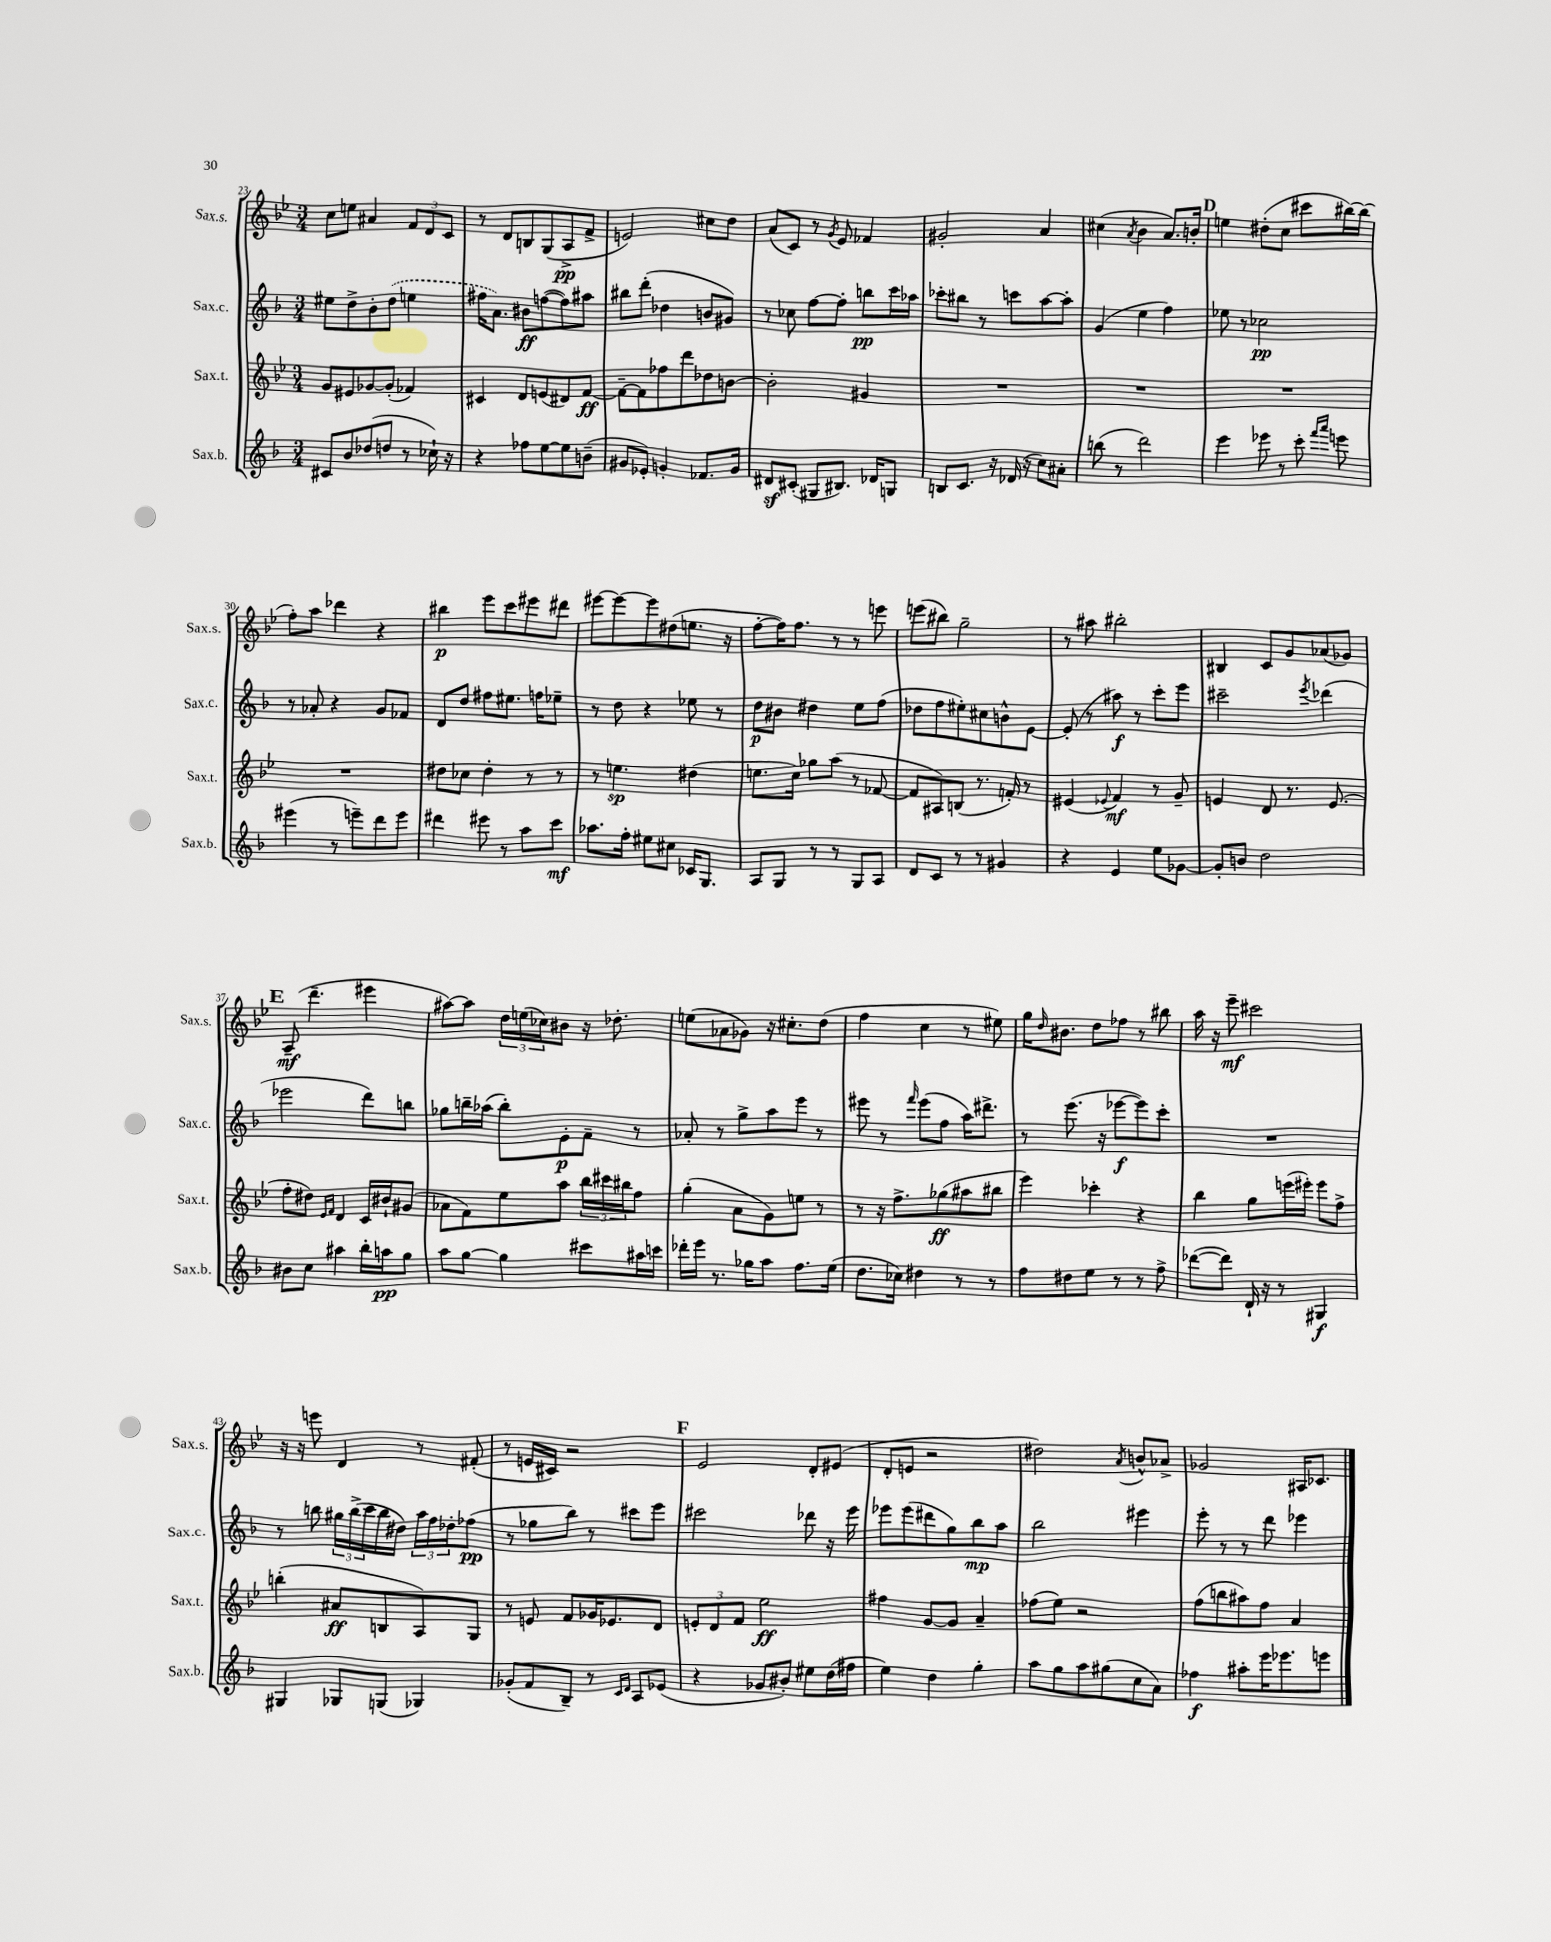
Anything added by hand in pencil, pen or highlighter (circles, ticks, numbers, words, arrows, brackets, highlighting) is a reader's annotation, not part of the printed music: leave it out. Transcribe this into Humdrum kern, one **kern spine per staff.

**kern	**dynam	**kern	**dynam	**kern	**dynam	**kern	**dynam
*part4	*part4	*part3	*part3	*part2	*part2	*part1	*part1
*staff4	*staff4	*staff3	*staff3	*staff2	*staff2	*staff1	*staff1
*I"Sax.b.	*	*I"Sax.t.	*	*I"Sax.c.	*	*I"Sax.s.	*
*I'Sax.b.	*	*I'Sax.t.	*	*I'Sax.c.	*	*I'Sax.s.	*
*clefG2	*	*clefG2	*	*clefG2	*	*clefG2	*
*k[b-]	*	*k[b-e-]	*	*k[b-]	*	*k[b-e-]	*
*M3/4	*	*M3/4	*	*M3/4	*	*M3/4	*
=23	=23	=23	=23	=23	=23	=23	=23
8c#X/L	.	8g/L	.	8ee#X\L	.	8cc\L	.
8b-/	.	8e#X/	.	8dd^\	.	8een\J	.
(8dd-X/	.	[8g-X/	.	8b-'\	.	4a#X/	.
8ddn/J	.	(8g-'/J]	.	(8dd\J	.	.	.
8r	.	4f-X/)	.	4een\	.	12f/L	.
.	.	.	.	.	.	12d/	.
16cc-X`\)	.	.	.	.	.	.	.
.	.	.	.	.	.	12c/J	.
16r	.	.	.	.	.	.	.
=24	=24	=24	=24	=24	=24	=24	=24
4r	.	4c#X/	.	16ff#X\KL	.	8r	.
.	.	.	.	8.a\J)	.	.	.
.	.	.	.	.	.	8d/L	.
8ff-X\L	.	8d/L	.	8b#X\L	ff	8Bn/	.
[8ee\	.	(8en/	.	([8ffn\	.	(8G/	.
8ee\]	.	8d#X/)	.	8ff\])	.	8A^/	pp
(8bn~\J	.	[8f/J	ff	8aa#X\J	.	8f^/J	.
=25	=25	=25	=25	=25	=25	=25	=25
8g#X/L	.	8f~\L_	.	8bb#X\L	.	2en/)	.
8e-X'/J)	.	8f\]	.	(8ddd'\J	.	.	.
4gn'/	.	8ff-X\	.	4dd-X\	.	.	.
.	.	8ddd\	.	.	.	.	.
8.f-X/L	.	8dd-X\	.	8bn/L	.	8cc#X\L	.
.	.	[8bn\J	.	8g#X/J)	.	8dd\J	.
16g/Jk	.	.	.	.	.	.	.
=26	=26	=26	=26	=26	=26	=26	=26
8d#Xz/L	.	2b'\]	.	8r	.	(8a/L	.
(8c#X'/J	.	.	.	8cc-X\	.	8c/J)	.
8G#X/L	.	.	.	[8ff\L	.	8r	.
.	.	.	.	.	.	8qg/	.
8.B#X/J)	.	.	.	8ff'\J]	.	8e-/	.
.	.	4g#X/	.	8bbn\L	pp	4f-X/	.
16d-X/KL	.	.	.	.	.	.	.
8Gn/J	.	.	.	16ccc\L	.	.	.
.	.	.	.	16aa-X\JJ	.	.	.
=27	=27	=27	=27	=27	=27	=27	=27
8Bn/L	.	2.r	.	8ccc-X'\L	.	2g#X'/	.
8.c/J	.	.	.	8bb#X\J	.	.	.
.	.	.	.	8r	.	.	.
16r	.	.	.	.	.	.	.
(16d-X/	.	.	.	8cccn\L	.	.	.
16r	.	.	.	.	.	.	.
8cc\L)	.	.	.	[8aa\	.	4a/	.
8a#X'\J	.	.	.	8aa'\J]	.	.	.
=28	=28	=28	=28	=28	=28	=28	=28
(8bbn\	.	2.r	.	(4g/	.	(4cc#X\	.
8r	.	.	.	.	.	.	.
.	.	.	.	.	.	8qa/	.
2ddd\)	.	.	.	4ee\	.	4b-\	.
.	.	.	.	4ff\)	.	8.a/L)	.
.	.	.	.	.	.	16bn'/Jk	.
!!LO:REH:place=s1:t=D
=29	=29	=29	=29	=29	=29	=29	=29
4eee\	.	2.r	.	8ee-X\	.	4een\	.
.	.	.	.	8r	.	.	.
8eee-X\	.	.	.	2cc-X\	pp	(8dd#X'\L	.
8r	.	.	.	.	.	8cc\J	.
8ccc'\	.	.	.	.	.	8ccc#X\L	.
16qqfff/LL	.	.	.	.	.	.	.
16qqaaa/JJ	.	.	.	.	.	.	.
8eeen\	.	.	.	.	.	[16bb#X\L)	.
.	.	.	.	.	.	(16bb#\JJ]	.
!!LO:LB:g=z
=30	=30	=30	=30	=30	=30	=30	=30
(4eee#X\	.	2.r	.	8r	.	8ff'\L)	.
.	.	.	.	8a-X'/	.	8aa\J	.
8r	.	.	.	4r	.	4ddd-X\	.
8eeen~\L)	.	.	.	.	.	.	.
8ddd\	.	.	.	8g/L	.	4r	.
8eee\J	.	.	.	8f-X/J	.	.	.
=31	=31	=31	=31	=31	=31	=31	=31
4ddd#X\	.	8dd#X\L	.	8d/L	.	4bb#X\	p
.	.	8cc-X\J	.	8dd/J	.	.	.
8eee#X\	.	4dd#'\	.	8ff#X\L	.	8eee-\L	.
8r	.	.	.	8.ee#X\J	.	8ccc\	.
8aa\L	.	8r	.	.	.	8eee#X\	.
.	.	.	.	16ffn\KL	.	.	.
8ccc\J	mf	8r	.	8ee-X~\J	.	8ddd#X\J	.
=32	=32	=32	=32	=32	=32	=32	=32
8.aa-X\L	.	8r	.	8r	.	[8eee#X\L	.
.	.	4.een\	sp	8dd\	.	8eee#\_	.
16ff'\Jk	.	.	.	.	.	.	.
8ee#X\L	.	.	.	4r	.	8eee#\]	.
8cc#X\J	.	.	.	.	.	(8dd#X\	.
16c-X/KL	.	(4dd#X\	.	8ee-X\	.	8.een\J	.
8.G/J	.	.	.	.	.	.	.
.	.	.	.	8r	.	.	.
.	.	.	.	.	.	16r	.
=33	=33	=33	=33	=33	=33	=33	=33
8A/L	.	8.een\L	.	8dd\L	p	[8ff'\L	.
8G/J	.	.	.	8b#X\J	.	16ff\K])	.
.	.	16cc\Jk)	.	.	.	8.ff\J	.
8r	.	8gg-X\L	.	4dd#X\	.	.	.
8r	.	(8aa\J	.	.	.	8r	.
8G/L	.	8r	.	8ee\L	.	8r	.
8A/J	.	[8f-X/	.	(8ff\J	.	8eeen\	.
=34	=34	=34	=34	=34	=34	=34	=34
8d/L	.	8f-/L]	.	8dd-X\L	.	(8eeen\L	.
8c/J	.	8A#X/)	.	8ff\	.	8bb#X\J)	.
8r	.	(8Bn/J	.	8ee#X'\)	.	2gg~\	.
8r	.	8.r	.	8cc#X\	.	.	.
4g#X/	.	.	.	8bn^^\	.	.	.
.	.	16fn'/)	.	.	.	.	.
.	.	8r	.	[8e\J	.	.	.
=35	=35	=35	=35	=35	=35	=35	=35
4r	.	(4e#X/	.	(8e'/]	.	8r	.
.	.	.	.	8r	.	8aa#X\	.
.	.	8qqe-X/	.	.	.	.	.
4e/	.	4f/)	mf	8aa#X\)	f	2bb#X'\	.
.	.	.	.	8r	.	.	.
8ee\L	.	8r	.	8ccc'\L	.	.	.
[8g-X\J	.	8g~/	.	8eee\J	.	.	.
=36	=36	=36	=36	=36	=36	=36	=36
8g-'/L]	.	4en/	.	2ccc#X~\	.	4B#X/	.
8bn/J	.	.	.	.	.	.	.
2dd\	.	8d/	.	.	.	8c/L	.
.	.	8.r	.	.	.	8g/	.
.	.	.	.	8qeee/	.	.	.
.	.	.	.	(4ddd-X\	.	(8a-X/	.
.	.	(8.e/	.	.	.	.	.
.	.	.	.	.	.	8g-X/J)	.
!!LO:LB:g=z
!!LO:REH:place=s1:t=E
=37	=37	=37	=37	=37	=37	=37	=37
8b#X\L	.	8ff'\L	.	2eee-X\	.	(8A~/	mf
8cc\J	.	8dd#X\J)	.	.	.	4.ddd~\	.
.	.	16qqe-/LL	.	.	.	.	.
.	.	16qqf/JJ	.	.	.	.	.
4aa#X\	.	4d/	.	.	.	.	.
16bb-'\LL	.	16c/LL	.	8ddd\L)	.	4eee#X\	.
16aan\J	pp	16b#X`/J	.	.	.	.	.
8gg\J	.	(8g#X/J	.	8bbn\J	.	.	.
=38	=38	=38	=38	=38	=38	=38	=38
8aa\L	.	8a-X\L	.	8gg-X\L	.	[8aa#X\L)	.
[8gg\J	.	8f\)	.	16bbn~\L	.	8aa#\J]	.
.	.	.	.	(16aa-X\JJ	.	.	.
4gg\]	.	8ee-\	.	8bb'\L)	.	24dd\LL	.
.	.	.	.	.	.	(24een\	.
.	.	.	.	.	.	24cc-X\J)	.
.	.	8aa\J	.	8e'\	p	8b#X\J	.
8ccc#X\L	.	24bb-\LL	.	8f~\J	.	16r	.
.	.	24ccc#X\	.	.	.	.	.
.	.	.	.	.	.	8.dd-X'\	.
.	.	24bb#X\J	.	.	.	.	.
16aa#X\L	.	8ff\J	.	8r	.	.	.
16cccn\JJ	.	.	.	.	.	.	.
=39	=39	=39	=39	=39	=39	=39	=39
16ddd-X'\LL	.	(4gg'\	.	8a-X'/	.	(8een\L	.
16eee\JJ	.	.	.	.	.	.	.
8.r	.	.	.	8r	.	8a-X\	.
.	.	8a\L	.	8gg^\L	.	8g-X\J)	.
16gg-X\KL	.	.	.	.	.	.	.
8aa\J	.	8g\)	.	8aa\	.	16r	.
.	.	.	.	.	.	8.cc#X'\L	.
8.ff\L	.	8een\J	.	8eee\J	.	.	.
.	.	8r	.	8r	.	(8dd\J	.
(16ee\Jk	.	.	.	.	.	.	.
=40	=40	=40	=40	=40	=40	=40	=40
8.dd\L	.	8r	.	8eee#X\	.	4ff\	.
.	.	16r	.	8r	.	.	.
16cc-X\Jk)	.	8.ff^\L	.	.	.	.	.
.	.	.	.	16qqfff/	.	.	.
4dd#X\	.	.	.	(8eee#\L	.	4cc\	.
.	.	(8gg-X\	ff	8ff\J	.	.	.
8r	.	8aa#X\	.	16aa\KL)	.	8r	.
.	.	.	.	8.ddd#X^\J	.	.	.
8r	.	8bb#X\J	.	.	.	8ee#X\)	.
=41	=41	=41	=41	=41	=41	=41	=41
8ff\L	.	4eee-\)	.	8r	.	16gg\KL	.
.	.	.	.	.	.	16qqdd/	.
.	.	.	.	.	.	8.b#X\J	.
8dd#X\	.	.	.	(8.eee\	.	.	.
8ee\J	.	4ccc-X'\	.	.	.	8dd\L	.
.	.	.	.	16r	.	.	.
8r	.	.	.	[8eee-X\L	f	8ff-X\J	.
8r	.	4r	.	8eee-\])	.	8r	.
8ff^\	.	.	.	8ccc'\J	.	8bb#X\	.
=42	=42	=42	=42	=42	=42	=42	=42
([8ddd-X\L	.	4bb-\	.	2.r	.	16aa\	.
.	.	.	.	.	.	16r	.
8ddd-\J])	.	.	.	.	.	8eee-~\	mf
16d`/	.	8gg\L	.	.	.	2ccc#X\	.
16r	.	.	.	.	.	.	.
8r	.	(16eeen\L	.	.	.	.	.
.	.	16eee#X'\JJ)	.	.	.	.	.
4G#X/	f	8eee#\L	.	.	.	.	.
.	.	8ff^\J	.	.	.	.	.
!!LO:LB:g=z
=43	=43	=43	=43	=43	=43	=43	=43
4G#X/	.	(4bbn'\	.	8r	.	16r	.
.	.	.	.	.	.	16r	.
.	.	.	.	8bbn\	.	8eeen\	.
8G-X/L	.	8a#X/L	ff	24gg#X\LL	.	4d/	.
.	.	.	.	(24bb^\	.	.	.
.	.	.	.	24ccc\	.	.	.
(8Gn/J	.	8Bn/	.	16bb\	.	.	.
.	.	.	.	16dd#X\JJ)	.	.	.
4G-X/)	.	8A/)	.	24aa\LL	.	8r	.
.	.	.	.	24ff\	.	.	.
.	.	.	.	24dd-X'\J	.	.	.
.	.	8G/J	.	(8ff-X\J	pp	(8f#X'/	.
=44	=44	=44	=44	=44	=44	=44	=44
(8g-X'/L	.	8r	.	8r	.	8r	.
8f/	.	8en/	.	8gg-X\L	.	16en/LL	.
.	.	.	.	.	.	16c#X/JJ)	.
8B-~/J)	.	8f/L	.	8bb-\J)	.	2r	.
8r	.	16g-X/K	.	8r	.	.	.
.	.	8.e-X/	.	.	.	.	.
16qqc/LL	.	.	.	.	.	.	.
16qqd/JJ	.	.	.	.	.	.	.
8A/L	.	.	.	8ccc#X\L	.	.	.
(8e-X/J	.	8d/J	.	8eee\J	.	.	.
!!LO:REH:place=s1:t=F
=45	=45	=45	=45	=45	=45	=45	=45
4r	.	12en'/L	.	2ccc#X\	.	2e-/	.
.	.	12d/	.	.	.	.	.
.	.	12f/J	.	.	.	.	.
8g-X/L	.	2ee-\	ff	.	.	.	.
8b#X'/J)	.	.	.	.	.	.	.
8ee#X\L	.	.	.	8ddd-X\	.	8d'/L	.
(16dd\L	.	.	.	16r	.	(8e#X/J	.
16ff#X\JJ	.	.	.	16eee\	.	.	.
=46	=46	=46	=46	=46	=46	=46	=46
4ee\)	.	4ff#X\	.	8eee-X\L	.	8d'/L	.
.	.	.	.	(8eee-\	.	8en/J	.
4dd\	.	[8g/L	.	8ddd#X\	.	2r	.
.	.	8g/J]	.	8gg\)	.	.	.
4gg'\	.	4a~/	.	8bb-\	mp	.	.
.	.	.	.	8aa\J	.	.	.
=47	=47	=47	=47	=47	=47	=47	=47
8aa\L	.	(8ff-X\L	.	2bb-\	.	2dd#X\)	.
8gg\	.	8ee-\J)	.	.	.	.	.
8aa\	.	2r	.	.	.	.	.
(8gg#X\	.	.	.	.	.	.	.
.	.	.	.	.	.	8qa/	.
8cc\	.	.	.	4eee#X\	.	8bn^^/L	.
8a\J)	.	.	.	.	.	8a-X^/J	.
=48	=48	=48	=48	=48	=48	=48	=48
4ff-X\	f	(8ff\L	.	8eee'\	.	2g-X/	.
.	.	8bbn\	.	8r	.	.	.
8aa#X'\L	.	8aa#X\)	.	8r	.	.	.
16eee\K	.	8ff\J	.	8ddd\	.	.	.
8.eee-X\	.	.	.	.	.	.	.
.	.	4a/	.	4eee-X\	.	16A#X/KL	.
.	.	.	.	.	.	8.c-X/J	.
8eeen\J	.	.	.	.	.	.	.
==	==	==	==	==	==	==	==
*-	*-	*-	*-	*-	*-	*-	*-
